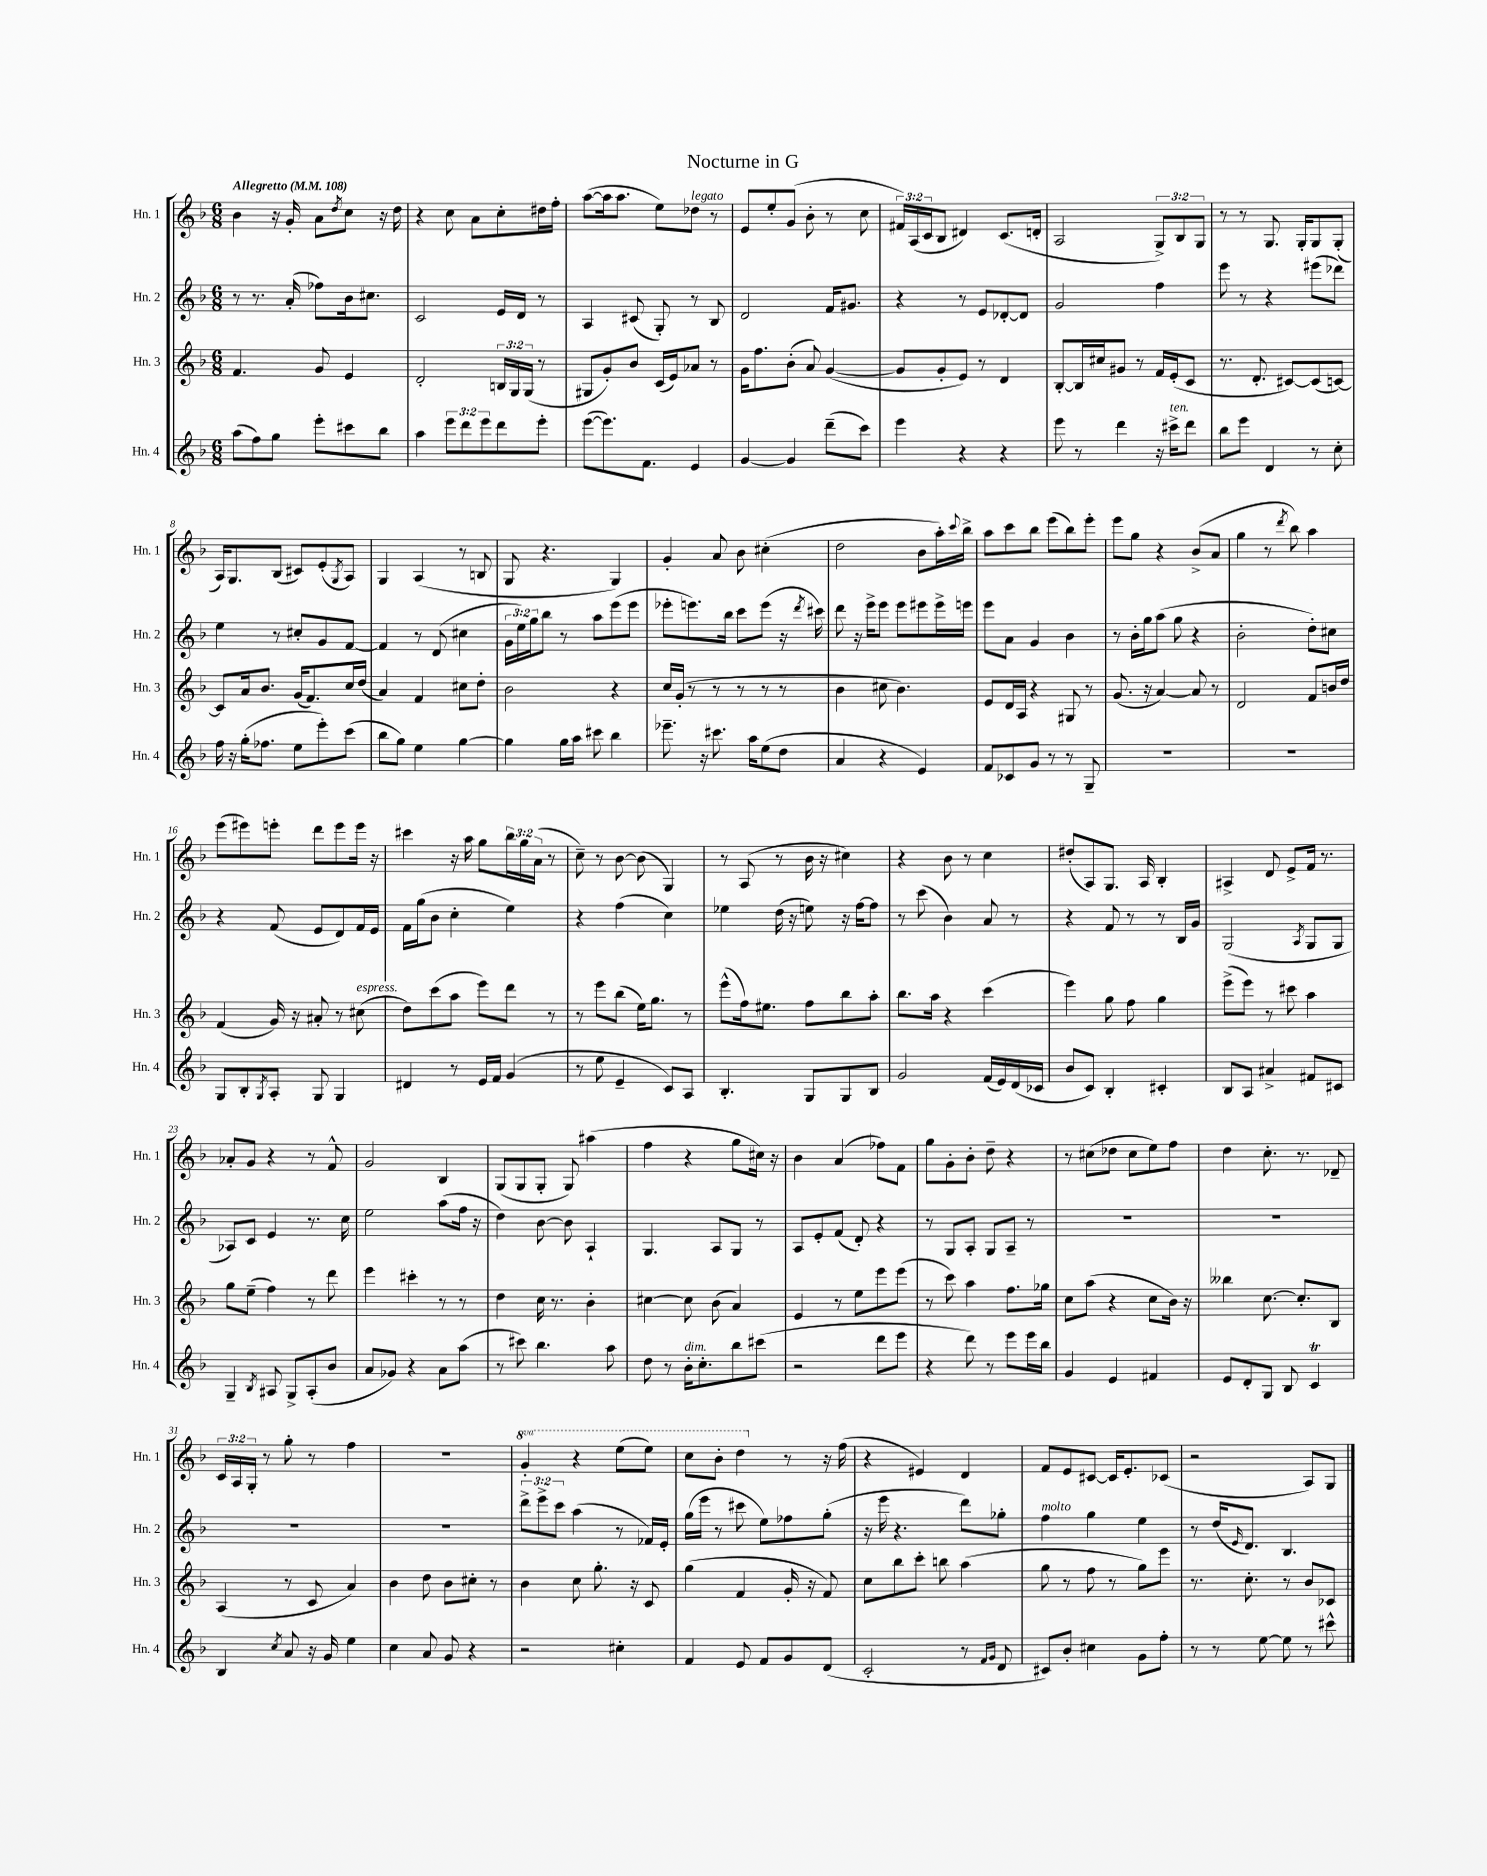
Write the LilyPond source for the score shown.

\header { title = "Nocturne in G" }
<<
\new StaffGroup <<
\new Staff = "s0" \with { instrumentName = "Hn. 1" shortInstrumentName = "Hn. 1" } {
    \clef treble \key f \major \numericTimeSignature \time 6/8 \override Staff.TupletNumber.text = #tuplet-number::calc-fraction-text \set Staff.ottavationMarkups = #ottavation-simple-ordinals \tempo "Allegretto" 4 = 108
    bes'4 r16 g'16-. a'8 \acciaccatura { d''8 } c''8 r16 d''16 |
    r4 c''8 a'8 c''8-. dis''16 f''16-. |
    a''8~( a''16 a''8. e''8) des''8^\markup { \italic "legato" } r8 |
    e'8 e''8-. g'8( bes'8-. r8 c''8 |
    \tuplet 3/2 { fis'16) a16( c'16 } bes8 dis'4) c'8.( d'16-. |
    a2 \tuplet 3/2 { g8->) bes8 g8 } |
    r8 r8 g8. g16-. g8 g8-.( |
    a16) g8. bes8( cis'8) e'8-.( \acciaccatura { g8 } a8) |
    g4 a4( r8 b8 |
    g8 r4. g4) |
    g'4-. a'8 bes'8 cis''4-.( |
    d''2 bes'8 a''16-.) \appoggiatura { c'''8 } bes''16-> |
    a''8 c'''8 bes''8 e'''8( bes''8) e'''8-. |
    e'''8 g''8 r4 bes'8->( a'8 |
    g''4 r8 \acciaccatura { d'''8 } bes''8) a''4 |
    e'''8( eis'''8) e'''8-. d'''8 e'''8 e'''16 r16 |
    cis'''4 r16 a''16 g''8 \tuplet 3/2 { bes''16 g''16 a'16( } r8 |
    c''8--) r8 bes'8~ bes'8( g4) |
    r8 a8( r8 bes'16 r16 cis''4) |
    r4 bes'8 r8 c''4 |
    dis''8-.( a8) g8. a16 bes4-. |
    ais4-> d'8 e'8-> f'16 r8. |
    aes'8-. g'8 r4 r8 f'8-^ |
    g'2 bes4 |
    g8( g8 g8-. g8) ais''4( |
    f''4 r4 g''8 cis''16) r16 |
    bes'4 a'4( fes''8) f'8 |
    g''8 g'8-. bes'8-. d''8-- r4 |
    r8 cis''8( des''8 cis''8 e''8) f''8 |
    d''4 c''8.-. r8. des'8-- |
    \tuplet 3/2 { c'16 a16 g16-. } r8 g''8-. r8 f''4 |
    R2. |
    \ottava #1 g''4-. r4 e'''8( e'''8) |
    c'''8 bes''8-. d'''4 \ottava #0 r8 r16 f''16( |
    r4 eis'4) d'4 |
    f'8 e'8 cis'8~ cis'16 e'8.-. ces'8( |
    r2 a8) g8 \bar "|." |
}
\new Staff = "s1" \with { instrumentName = "Hn. 2" shortInstrumentName = "Hn. 2" } {
    \clef treble \key f \major \numericTimeSignature \time 6/8 \override Staff.TupletNumber.text = #tuplet-number::calc-fraction-text
    r8 r8. a'16-.( fes''8) bes'16 cis''8. |
    c'2 e'16 d'16 r8 |
    a4 cis'8( g8-.) r8 bes8 |
    d'2 f'16 gis'8. |
    r4 r8 e'8 des'8~-. des'8 |
    g'2 f''4 |
    e'''8 r8 r4 eis'''8( des'''8) |
    e''4 r8 cis''8-. g'8 f'8~ |
    f'4 r8 d'8( cis''4 |
    \tuplet 3/2 { g'16 e''16) g''16 } bes''8 r8 a''8 e'''8( e'''8 |
    ees'''8-. e'''8.) bes''16 c'''8 e'''8( r16 \acciaccatura { d'''8 } cis'''16) |
    d'''8 r16 e'''16-> e'''8 e'''8 eis'''8 eis'''16-> e'''16 |
    e'''8 a'8 g'4 bes'4 |
    r8 bes'16-. g''16 a''8( g''8 r4 |
    bes'2-. d''8-.) cis''8 |
    r4 f'8( e'8 d'8) f'16 e'16 |
    f'16 g''16( bes'8 c''4-. e''4) |
    r4 f''4( c''4) |
    ees''4 d''16( r16 e''8) r16 f''16~ f''8 |
    r8 c'''8( bes'4) a'8 r8 |
    r4 f'8 r8 r8 bes16 g'16 |
    g2( \acciaccatura { a8 } g8 g8 |
    aes8) c'8 e'4 r8. c''16 |
    e''2 a''8( f''16 r16 |
    d''4) bes'8~ bes'8 a4-! |
    g4. a8 g8 r8 |
    a8 e'8-. f'8( d'8-.) r4 |
    r8 g8 a8-. g8 a8-- r8 |
    R2. |
    R2. |
    R2. |
    R2. |
    \tuplet 3/2 { d'''8-> e'''8-> c'''8 } a''4( r8 fes'16) e'16-. |
    g''16( e'''16 r8 cis'''8 e''8) fes''8 g''8-.( |
    r16 e'''16 r4. d'''8) ges''8-. |
    f''4^\markup { \italic "molto" } g''4 e''4 |
    r8 d''16( \grace { e'16 } d'8.) bes4. \bar "|." |
}
\new Staff = "s2" \with { instrumentName = "Hn. 3" shortInstrumentName = "Hn. 3" } {
    \clef treble \key f \major \numericTimeSignature \time 6/8 \override Staff.TupletNumber.text = #tuplet-number::calc-fraction-text
    f'4. g'8 e'4 |
    d'2-. \tuplet 3/2 { b16 g16 g16( } r8 |
    gis8 g'8-.) bes'8 c'16( e'16) aes'8 r8 |
    g'16 f''8. bes'8-.( a'8) g'4~( |
    g'8 g'8-. e'8) r8 d'4 |
    bes8~-. bes16 cis''16 gis'8 r8 f'16 e'16-.( c'8 |
    r8. d'8.-. cis'8~) cis'8( c'8~) |
    c'8 a'16 bes'8. g'16( f'8.) c''16 d''16( |
    a'4) f'4 cis''8 d''8-. |
    bes'2 r4 |
    c''16 g'16-.( r8 r8 r8 r8 r8 |
    bes'4 cis''8 bes'4.) |
    e'8 d'16 a16 r4 gis8 r8 |
    g'8.( r16 a'4~) a'8 r8 |
    d'2 f'8 b'16 d''16 |
    f'4( g'16) r16 ais'8-. r8 cis''8^\markup { \italic "espress." }( |
    d''8) c'''8( a''8 e'''8) d'''8 r8 |
    r8 e'''8 bes''8( e''16) g''8. r8 |
    e'''8-^( f''16) eis''8. f''8 bes''8 a''8-. |
    bes''8. a''16 r4 c'''4( |
    e'''4) g''8 f''8 g''4 |
    e'''8->( e'''8) r8 cis'''8 a''4 |
    g''8 e''8--( f''4) r8 d'''8 |
    e'''4 cis'''4-. r8 r8 |
    d''4 c''16 r8. bes'4-. |
    cis''4~ cis''8 bes'8( a'4) |
    e'4 r8 e''8 e'''8 e'''8( |
    r8 c'''8) a''4 f''8. ges''16 |
    c''8 a''8( r4 c''8 bes'16) r16 |
    beses''4 c''8.~ c''8.-. bes8 |
    a4( r8 c'8 a'4) |
    bes'4 d''8 bes'8 cis''8-. r8 |
    bes'4 c''8 g''8.-. r16 c'8 |
    g''4( f'4 g'16-. r16 f'8) |
    c''8 bes''8 c'''8-. b''8 a''4( |
    g''8 r8 f''8 r8 g''8) e'''8 |
    r8. c''8.-. r8 bes'8 ces'8 \bar "|." |
}
\new Staff = "s3" \with { instrumentName = "Hn. 4" shortInstrumentName = "Hn. 4" } {
    \clef treble \key f \major \numericTimeSignature \time 6/8 \override Staff.TupletNumber.text = #tuplet-number::calc-fraction-text
    a''8( f''8) g''8 e'''8-. cis'''8 bes''8 |
    a''4 \tuplet 3/2 { e'''8 d'''8 e'''8 } d'''8 e'''8-. |
    e'''8~( e'''8.) f'8. e'4 |
    g'4~ g'4 d'''8--( c'''8) |
    e'''4 r4 r4 |
    e'''8 r8 d'''4 r16 cis'''16->^\markup { \italic "ten." } d'''8 |
    bes''8 e'''8 d'4 r8 c''8-. |
    f''16 r16 g''16-.( fes''8. e''8 e'''8-.) c'''8( |
    bes''8 g''8) e''4 g''4~ |
    g''4 g''16 a''16 cis'''8 bes''4 |
    ees'''8.-- r16 cis'''8. a''16 e''8( d''8 |
    a'4 r4 e'4) |
    f'8 ces'8 g'8 r8 r8 g8-- |
    R2. |
    R2. |
    g8 bes8-. \acciaccatura { g8 } a8-. g8 g4 |
    dis'4 r8 e'16 f'16 g'4( |
    r8 e''8 e'4-- c'8) a8 |
    bes4.-. g8 g8 bes8 |
    g'2 f'16( e'16) d'16( ces'16 |
    bes'8 c'8) bes4-. cis'4-. |
    bes8 a8 ais'4-> fis'8 cis'8 |
    g4-- \acciaccatura { bes8 } ais8 g8-> ais8-.( bes'8 |
    a'8 ges'8) r4 a'8 a''8( |
    r8 cis'''8) bes''4. a''8 |
    d''8 r8 bes'16-.^\markup { \italic "dim." } c''8.-. bes''8 cis'''8( |
    r2 d'''8 e'''8 |
    r4 d'''8) r8 e'''8 e'''16 bes''16 |
    g'4 e'4 fis'4 |
    e'8 d'8-. g8 bes8 c'4\trill |
    bes4 \acciaccatura { c''8 } a'8 r16 g'16 e''4 |
    c''4 a'8 g'8 r4 |
    r2 cis''4-. |
    f'4 e'8 f'8 g'8 d'8( |
    c'2-. r8 \grace { f'16 g'16 } d'8 |
    cis'8) bes'8-. cis''4 g'8 f''8-. |
    r8 r8 e''8~ e''8 r8 cis'''8-^ \bar "|." |
}
>>
>>
